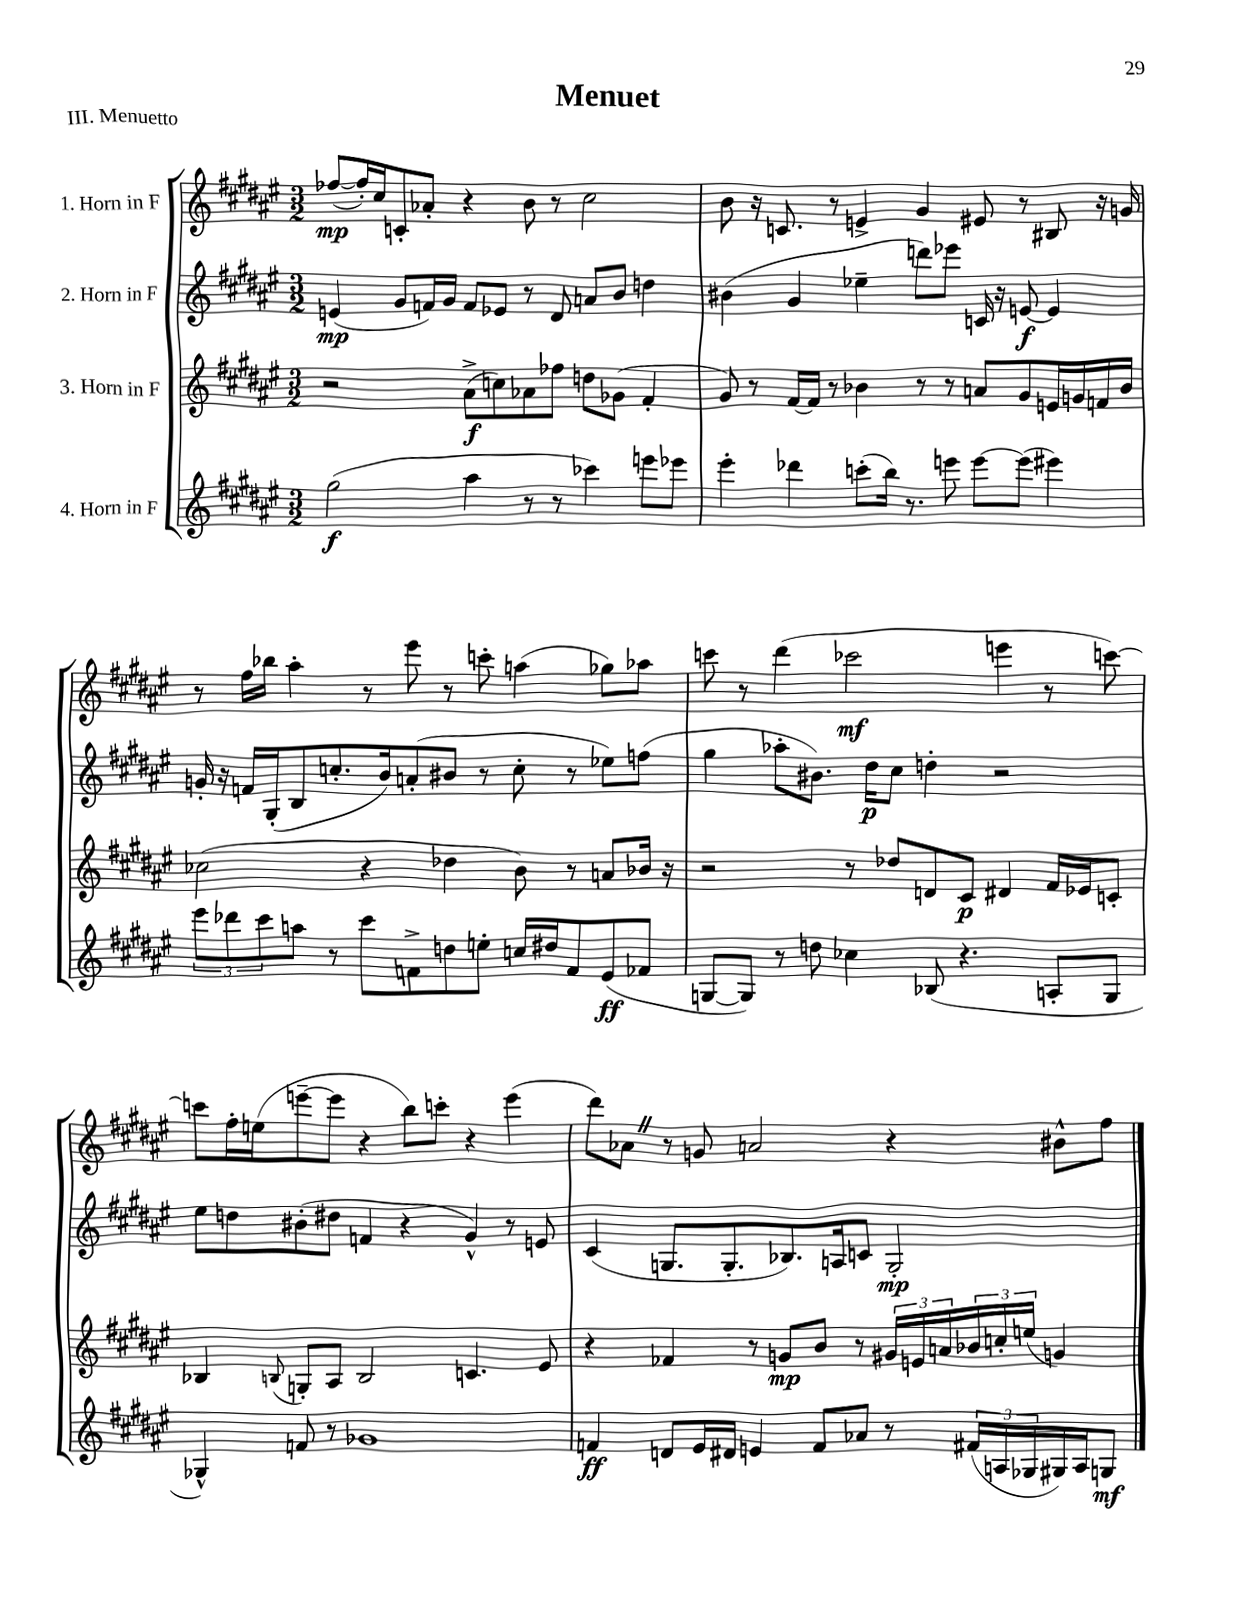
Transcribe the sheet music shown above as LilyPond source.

\header { title = "Menuet" piece = "III. Menuetto" }
<<
\new StaffGroup <<
\new Staff = "s0" \with { instrumentName = "1. Horn in F" } {
    \clef treble \key fis \major \numericTimeSignature \time 3/2
    fes''8~\mp( fes''16-.) cis''16 c'8-. aes'8-. r4 b'8 r8 cis''2 |
    b'8 r16 c'8. r8 e'4-> gis'4 eis'8 r8 bis8 r16 g'16 |
    r8 fis''16 bes''16 ais''4-. r8 eis'''8 r8 c'''8-. a''4( ges''8) aes''8 |
    c'''8 r8 dis'''4( ces'''2\mf e'''4 r8 c'''8~) |
    c'''8 fis''16-. e''16( e'''8~-- e'''8 r4 b''8) c'''8-. r4 e'''4( |
    dis'''8) aes'8 \once \override BreathingSign.text = \markup { \musicglyph "scripts.caesura.straight" } \breathe r8 g'8 a'2 r4 bis'8-^ fis''8 \bar "|." |
}
\new Staff = "s1" \with { instrumentName = "2. Horn in F" } {
    \clef treble \key fis \major \numericTimeSignature \time 3/2
    e'4\mp( gis'8 f'16) gis'16 f'8 ees'8 r8 dis'8 a'8 b'8 d''4 |
    bis'4( gis'4 ees''4-- d'''8) ees'''8 c'16 r16 e'8~\f e'4 |
    g'16-. r16 f'16 gis16-.( b8 c''8.-. b'16) a'8-.( bis'8 r8 c''8-. r8 ees''8) f''8( |
    gis''4 aes''8-. bis'8.) dis''16\p cis''8 d''4-. r2 |
    eis''8 d''8 bis'8-.( dis''8 f'4 r4 gis'4-^) r8 e'8 |
    cis'4( g8. g8.-. bes8.) a16 c'8 g2-.\mp \bar "|." |
}
\new Staff = "s2" \with { instrumentName = "3. Horn in F" } {
    \clef treble \key fis \major \numericTimeSignature \time 3/2
    r2 ais'8->\f( c''8) aes'8 fes''8 d''8 ges'8( fis'4-. |
    gis'8) r8 fis'16~ fis'16 r8 bes'4 r8 r8 a'8 gis'8 e'16 g'16 f'16 bes'16 |
    ces''2( r4 des''4 b'8) r8 a'8 bes'16 r16 |
    r2 r8 des''8 d'8 cis'8\p dis'4 fis'16 ees'16 c'8-. |
    bes4 \appoggiatura { b8 } g8-. ais8 b2 c'4. eis'8 |
    r4 fes'4 r8 g'8\mp b'8 r8 \tuplet 3/2 { gis'16 e'16 a'16 } \tuplet 3/2 { bes'16 c''16-. e''16( } g'4) \bar "|." |
}
\new Staff = "s3" \with { instrumentName = "4. Horn in F" } {
    \clef treble \key fis \major \numericTimeSignature \time 3/2
    gis''2\f( ais''4 r8 r8 ces'''4) e'''8 ees'''8 |
    eis'''4-. des'''4 c'''8-.( b''16) r8. e'''8 e'''8~ e'''8( eis'''4) |
    \tuplet 3/2 { eis'''8 des'''8 cis'''8 } a''8 r8 cis'''8 f'8-> d''8 e''8-. c''16 dis''16 f'8 eis'8\ff( fes'8 |
    g8~ g8) r8 d''8 ces''4 bes8( r4. a8-. g8 |
    ges4-^) f'8 r8 ges'1 |
    f'4\ff d'8 eis'16 dis'16 e'4 f'8 aes'8 r8 \tuplet 3/2 { fis'16( a16 ges16 } gis16) a16 g8\mf \bar "|." |
}
>>
>>
\layout { \context { \Score \remove "Bar_number_engraver" } }
